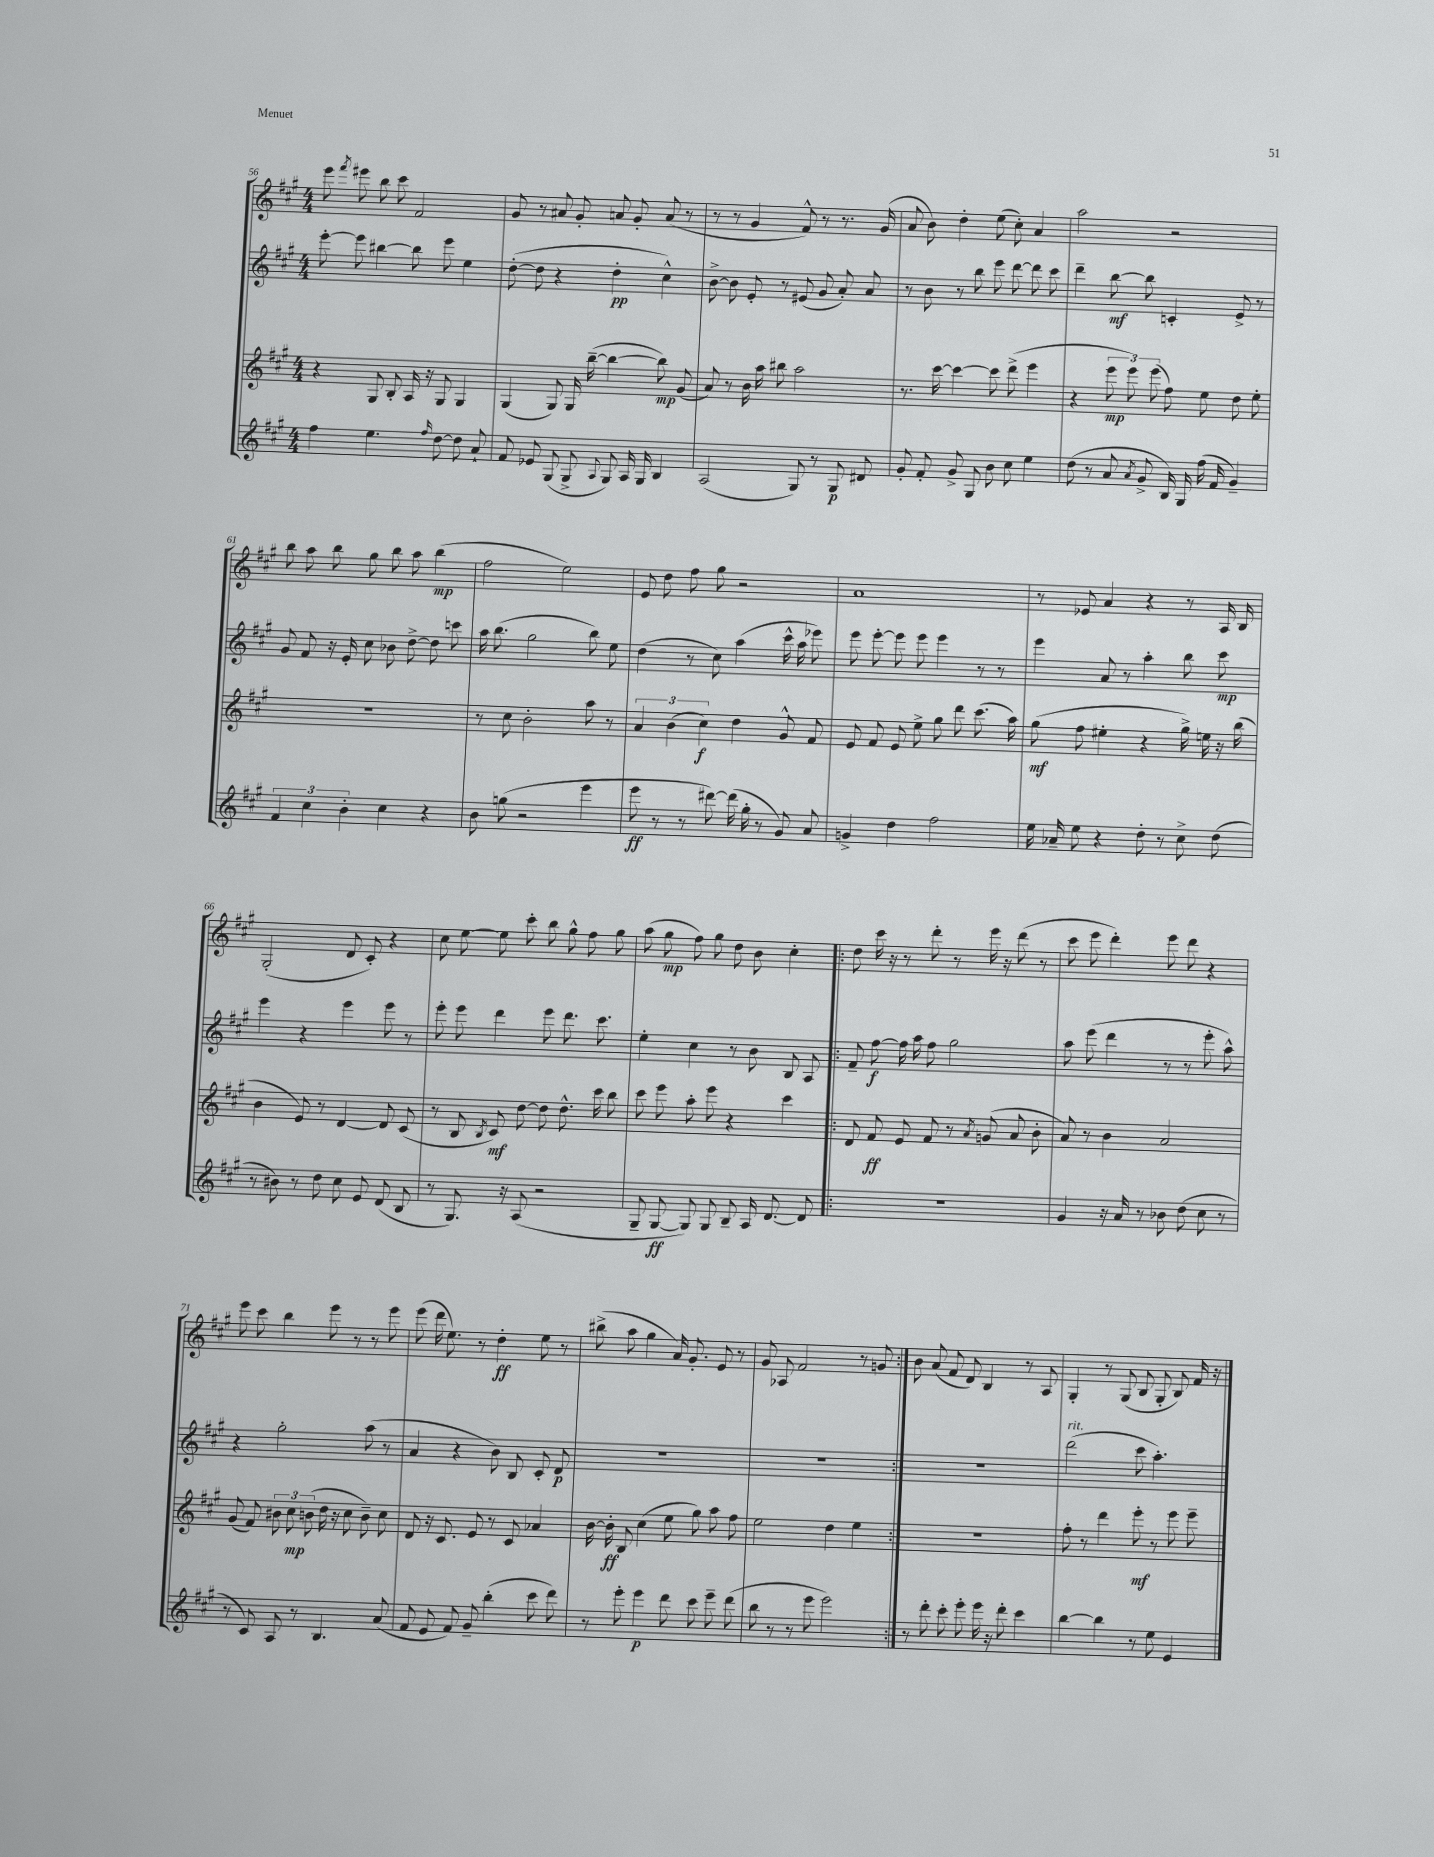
<<
\new StaffGroup <<
\new Staff = "s0" {
    \clef treble \key a \major \numericTimeSignature \time 4/4
    \autoBeamOff e'''8 \acciaccatura { fis'''8 } eis'''8 b''8 cis'''8 fis'2 |
    gis'8 r8 ais'8 gis'8-. a'8 gis'8-. a'8( r8 |
    r8 r8 gis'4 fis'8-^) r8 r8. gis'16( |
    a'8 b'8) d''4-. e''8( cis''8-.) a'4 |
    a''2 r2 |
    b''8 a''8 b''8 gis''8 b''8 a''8 b''4\mp( |
    fis''2 e''2) |
    e'8 d''8 fis''8 gis''8 r2 |
    a'1 |
    r8 ees'8 a'4 r4 r8 a16 b16 |
    gis2-.( d'8 cis'8-.) r4 |
    cis''8 e''8~ e''8 cis'''8-. b''8 gis''8-^ fis''8 gis''8 |
    a''8( gis''8\mp fis''8) gis''8 d''8 b'8 cis''4-. |
    \repeat volta 2 { d''8 cis'''16 r16 r8 d'''8-. r8 e'''16 r16 d'''8( r8 |
    cis'''8 e'''8 d'''4-.) e'''8 d'''8 r4 |
    e'''8 cis'''8 b''4 e'''8 r8 r8 e'''8 |
    e'''8( d'''16 e''8.) r8 d''4-.\ff e''8 r8 |
    bis''8->( a''8 gis''4 a'16) gis'8.-. e'8 r8 |
    gis'8 aes8 fis'2 r8 g'8 | }
    b'8 a'8( fis'8 d'8) b4 r8 a8 |
    gis4-. r8 gis8( b8 gis8-. b8) fis'16 r16 \bar "|." |
}
\new Staff = "s1" {
    \clef treble \key a \major \numericTimeSignature \time 4/4
    \autoBeamOff e'''8~-. e'''8 bis''4~ bis''8 e'''8 e''4 |
    d''8~-.( d''8 r4 d''4-.\pp cis''4-^) |
    b'8~-> b'8 e'8-. r8 eis'8( gis'8 a'8-.) a'8 |
    r8 b'8 r8 b''8 e'''8 d'''8~ d'''8 cis'''8 |
    d'''4-- b''8~\mf b''8 c'4-. e'8-> r8 |
    gis'8 fis'8 r16 e'16-. cis''8 bes'8 d''8~-> d''8 c'''8 |
    a''16 b''8.( gis''2 b''8) e''8 |
    d''4( r8 cis''8) a''4( cis'''16-^ a''16 ees'''8) |
    e'''8 e'''8~-. e'''8 e'''8 e'''4 r8 r8 |
    e'''4 a'8 r8 a''4-. b''8 cis'''8\mp |
    e'''4 r4 e'''4 e'''8 r8 |
    e'''8-. e'''8 d'''4 e'''8 d'''8. cis'''8. |
    e''4-. cis''4 r8 b'8 b8 a8 |
    \repeat volta 2 { fis'8-- fis''8~\f fis''16 a''16 fis''8 gis''2 |
    a''8 e'''8( d'''4 r8 r8 e'''8-. a''8-^) |
    r4 gis''2-. a''8( r8 |
    a'4 r4 b'8) b8 cis'8-. d'8\p |
    R1 |
    R1 | }
    R1 |
    d'''2^\markup { \italic "rit." }( cis'''8 a''4.-.) \bar "|." |
}
\new Staff = "s2" {
    \clef treble \key a \major \numericTimeSignature \time 4/4
    \autoBeamOff r4 gis8 b8-. a16 r16 gis8 gis4 |
    gis4( gis8) gis16 b''16~--( b''4~ b''8\mp) gis'8( |
    a'8) r8 b'16 a''16 bis''8 a''2 |
    r8. cis'''16~ cis'''4~ cis'''8 d'''8->( e'''4 |
    r4 \tuplet 3/2 { e'''8\mp e'''8) e'''8( } fis''8) e''8 d''8 e''8-. |
    R1 |
    r8 cis''8 b'2-. a''8 r8 |
    \tuplet 3/2 { a'4 b'4( cis''4\f) } d''4 gis'8-^ fis'8 |
    e'8 fis'8 e'8 e''8-> gis''8 d'''8 cis'''8.( a''16) |
    gis''8\mf( fis''8 eis''4-. r4 gis''16->) e''16 r16 b''16( |
    b'4 e'8) r8 d'4~ d'8 cis'8( |
    r8 b8 \acciaccatura { b8 } cis'8\mf) d''8~ d''8 d''8.-^ cis'''16 b''8 |
    cis'''8 e'''8 a''8-. e'''8 r4 cis'''4 |
    \repeat volta 2 { d'8 fis'8\ff e'8 fis'8 r8 \acciaccatura { a'8 } g'8( a'8 b'8-. |
    a'8) r8 b'4 a'2 |
    gis'8( fis'8) \tuplet 3/2 { bis'8 cis''8\mp b'8( } d''16 r16 cis''8 b'8--) cis''8 |
    d'8 r16 cis'8. e'8 r8 cis'8 aes'4 |
    b'16~ b'16-.\ff b8 cis''4( e''8 gis''8) a''8 fis''8 |
    e''2 d''4 e''4 | }
    R1 |
    fis''8-. r8 d'''4 e'''8-.\mf r8 e'''8 e'''8-- \bar "|." |
}
\new Staff = "s3" {
    \clef treble \key a \major \numericTimeSignature \time 4/4
    \autoBeamOff fis''4 e''4. \grace { fis''16 } d''8~ d''8 a'8-! |
    fis'8 ees'8 gis8( gis8-> \appoggiatura { a8 } gis8) a16 gis16 b4 |
    a2( gis8) r8 gis8\p dis'8 |
    gis'8-. fis'8-. gis'8-> gis8 b'8 cis''8 e''4 |
    d''8( r8 a'8 \acciaccatura { a'8 } gis'8-> b16) gis16 fis''16( fis'16 gis'4--) |
    \tuplet 3/2 { fis'4 cis''4 b'4-. } cis''4 r4 |
    b'8 g''8( r2 e'''4 |
    e'''8\ff r8 r8 dis'''8~) dis'''16( gis''16-. r8 gis'8) a'8 |
    g'4-> d''4 fis''2 |
    e''16 aes'16-- e''8 r4 d''8-. r8 cis''8-> d''8( |
    r8 bis'8) r8 d''8 cis''8 e'8 d'8( b8 |
    r8 gis8.) r16 a8( r2 |
    gis8-- gis8~\ff gis8) gis8 b8-- a16 d'8.~ d'8 |
    \repeat volta 2 { R1 |
    gis'4 r16 a'16 r8 bes'8 d''8( cis''8 r8 |
    r8 cis'8) a8 r8 b4. a'8( |
    fis'8 e'8 fis'8) gis'8-- b''4-.( cis'''8 d'''8) |
    r8 e'''8-. e'''4\p d'''8 cis'''8 e'''8-- d'''8( |
    b''8 r8 r8 e'''8 e'''2) | }
    r8 d'''8-. cis'''8-. e'''8-. e'''16 r16 d'''8-. cis'''4 |
    b''4~ b''4 r8 e''8 e'4 \bar "|." |
}
>>
>>
\layout { \context { \Score currentBarNumber = #56 } }
